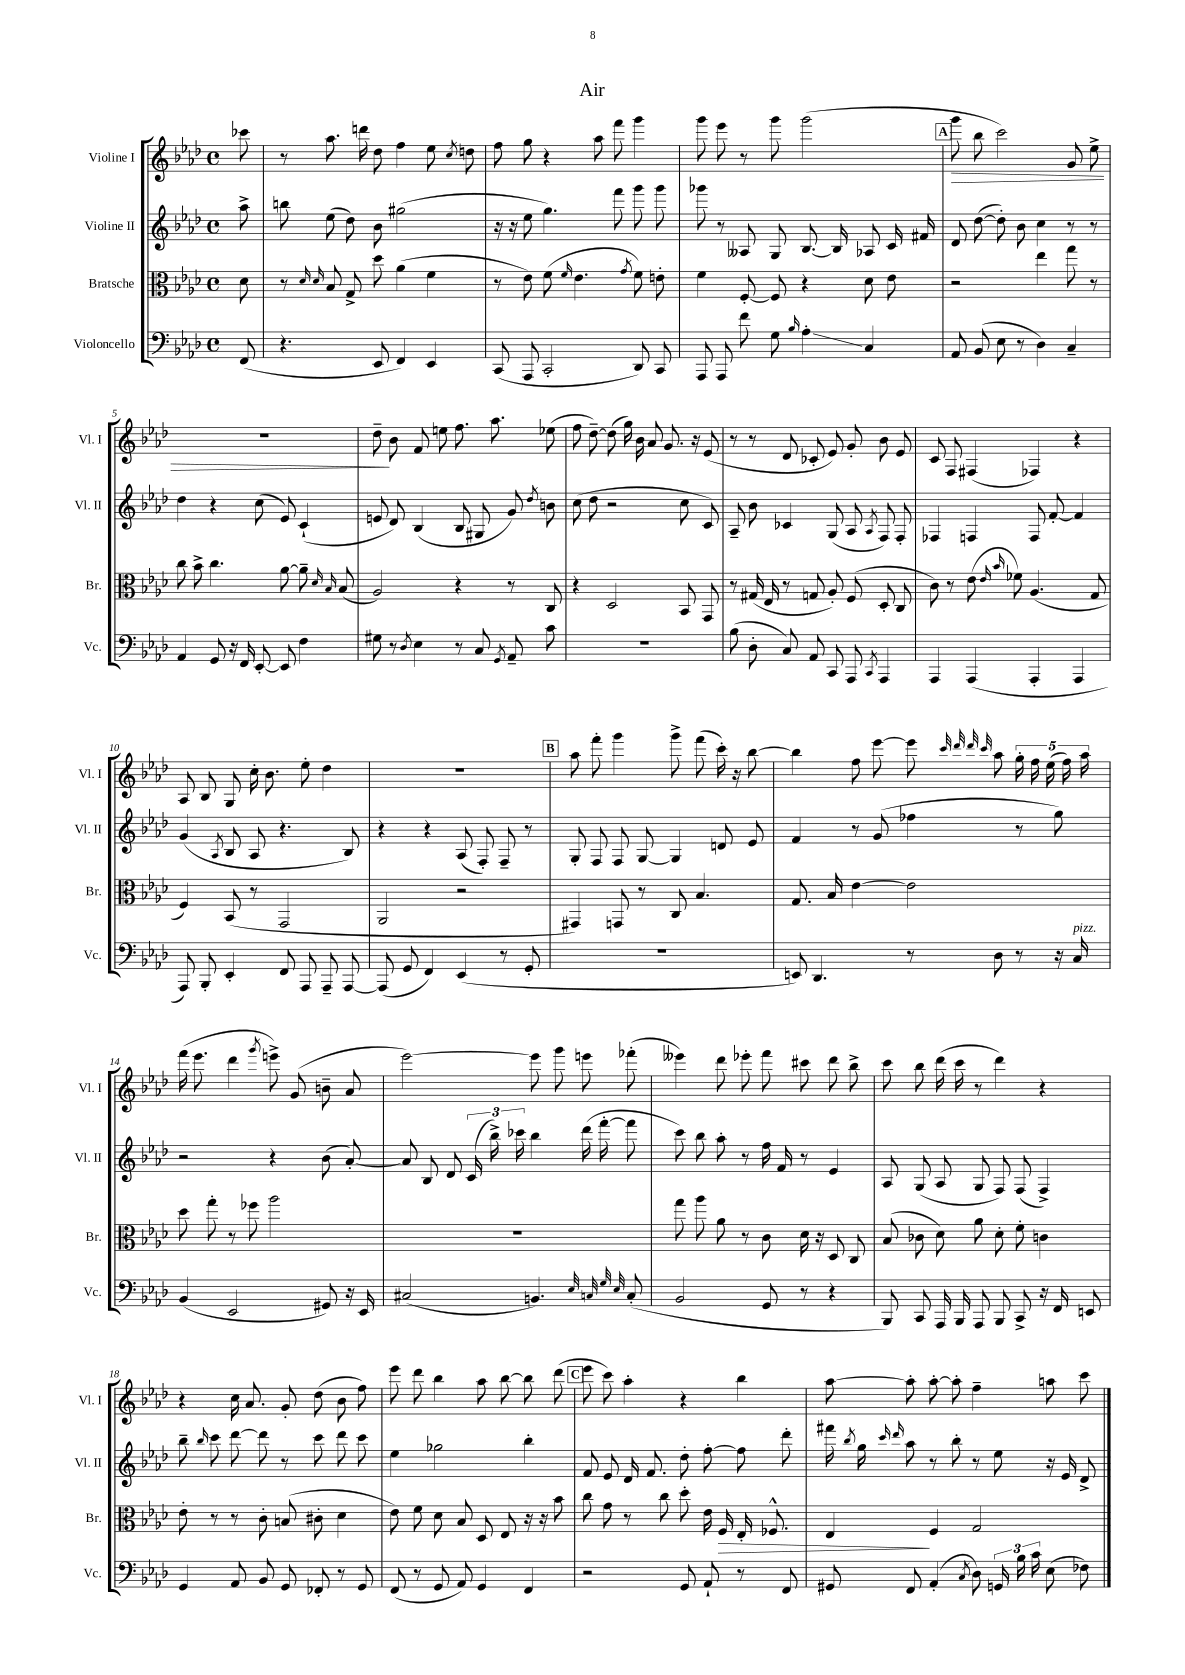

**kern	**kern	**kern	**kern
*staff4	*staff3	*staff2	*staff1
*clefF4	*clefC3	*clefG2	*clefG2
*k[b-e-a-d-]	*k[b-e-a-d-]	*k[b-e-a-d-]	*k[b-e-a-d-]
*M4/4	*M4/4	*M4/4	*M4/4
*met(c)	*met(c)	*met(c)	*met(c)
(8FF	8d-	8aa-^	8ccc-
=	=	=	=
4.r	8r	8bb	8r
.	16qqd-	.	.
.	16qqd-	.	.
.	8B-	(8ee-	8.aa-
.	8G^	8dd-)	.
.	.	.	16ddd
8EE-	8dd-	8b-	8dd-
4FF)	(4a-	(2gg#	4ff
4EE-	4f	.	8ee-
.	.	.	8qcc
.	.	.	8dd
=	=	=	=
(8CC	8r	16r	8ff
.	.	16r	.
8AAA-	8e-)	8ee-	8gg
2CC'	(8f	4.gg)	4r
.	16qqf	.	.
.	4.e-	.	.
.	.	.	8aa-
.	.	8fff	8fff
.	8qg	.	.
8DD-)	8f)	8ggg	4ggg
8CC	8e'	8ggg	.
=	=	=	=
8AAA-	4f	8ggg-	8ggg
8AAA-	.	8r	8eee-
8f	[8F'	8A--	8r
8G	8F]	8G	8ggg
16qqB-	.	.	.
4A-'	4r	[8.B-	(2ggg
.	.	16B-]	.
4C	8d-	8A-	.
.	8e-	16c	.
.	.	16f#	.
=	=	=	=
8AA-	2r	8d-	8ggg
(8BB-	.	([8dd-	8bb-
8E-	.	8dd-'])	2ccc)
8r	.	8b-	.
4D-)	4ee-	4cc	.
4C~	8gg	8r	8g
.	8r	8r	8ee-^
=	=	=	=
4AA-	8cc	4dd-	1r
.	8b-^	.	.
8GG	4.cc	4r	.
16r	.	.	.
16FF	.	.	.
[8EE-'	.	(8cc	.
8EE-]	[8a-	8e-)	.
4F	8a-~]	(4c`	.
.	16qqd-	.	.
.	16qqB-	.	.
.	(8B-	.	.
=	=	=	=
8G#	2A-)	8e	8dd-~
8r	.	8d-)	8b-
8qD-	.	.	.
4E-	.	(4B-	8f
.	.	.	8ee
8r	4r	8B-	8.ff
8C	.	8G#	.
.	.	.	8.aa-
8qGG	.	.	.
8AA-~	8r	8g)	.
.	.	8qdd-	.
8c	8C	8b	(8ee-
=	=	=	=
1r	4r	(8cc	8ff
.	.	8dd-	[8dd-~)
.	2D-	2r	(8dd-]
.	.	.	16gg)
.	.	.	16b-
.	.	.	8a-
.	.	.	8.g
.	8BB-	8cc	.
.	.	.	16r
.	8GG	8c)	(8e-
=	=	=	=
(8B-	8r	8A-~	8r
8D-'	(16G#	8b-	8r
.	16E-	.	.
8C)	8r	4c-	8d-
8AA-	8G	.	8c-'
8CC	8A-')	(8G	8e-)
8AAA-	(8F	8A-	8g'
8qCC	.	8qA-	.
4AAA-	8D-'	8F)	8b-
.	8C	8F'	8e-
=	=	=	=
4AAA-	8c)	4F-	8c
.	8r	.	8F
(4AAA-	(8e-	4F	(4F#
.	16qqe-	.	.
.	16qqb-	.	.
.	8f-)	.	.
4AAA-'	(4.A-	8F	4F-)
.	.	[8f'	.
4AAA-	.	4f]	4r
.	8G	.	.
=	=	=	=
8AAA-)	4F)	(4g	8A-
8BBB-'	.	.	8B-
.	.	8qA-	.
4EE-'	(8BB-	8B-	8G
.	8r	8A-	16cc'
.	.	.	8.b-
8FF	2GG	4.r	.
8AAA-	.	.	8ee-'
8AAA-~	.	.	4dd-
[8AAA-	.	8B-)	.
=	=	=	=
(8AAA-]	2AA-	4r	1r
8GG	.	.	.
4FF)	.	4r	.
(4EE-	2r	(8A-	.
.	.	8F')	.
8r	.	8F~	.
8GG'	.	8r	.
=	=	=	=
1r	4GG#)	8G'	8aa-
.	.	8F	8fff'
.	8GG	8F	4ggg
.	8r	[8G	.
.	8C	4G]	8ggg^
.	4.B-	.	(8fff
.	.	8d	16ccc')
.	.	.	16r
.	.	8e-	[8bb-
=	=	=	=
8EE)	8.G	4f	4bb-]
4.DD-	.	.	.
.	16B-	.	.
.	[4e-	8r	8ff
.	.	(8g	[8eee-
8r	2e-]	4ff-	8eee-]
.	.	.	32qqccc
.	.	.	32qqddd-
.	.	.	32qqddd-
.	.	.	32qqccc
8D-	.	.	8aa-
8r	.	8r	20gg'
.	.	.	20ff
.	.	.	(20ee-
16r	.	8gg)	.
.	.	.	20ff)
16C	.	.	.
.	.	.	20aa-
=	=	=	=
(4BB-	8dd-	2r	(16fff
.	.	.	8.eee-
.	8gg'	.	.
2EE-	8r	.	4ddd-
.	8ff-	.	.
.	.	.	8qggg
.	2aa-	4r	8eee^)
.	.	.	(8g
8GG#)	.	(8b-	8b~
16r	.	[8a-')	8a-
16EE-	.	.	.
=	=	=	=
(2C#	1r	8a-]	[2eee-)
.	.	8B-	.
.	.	8d-	.
.	.	(24c	.
.	.	24bb-^)	.
.	.	24ccc-	.
4.BB)	.	4bb-	8eee-]
.	.	.	8ggg
.	.	(16ddd-	8eee
.	.	[16fff'	.
32qqE-	.	.	.
32qqC	.	.	.
32qqG	.	.	.
32qqE-	.	.	.
(8C'	.	8fff]	(8fff-'
=	=	=	=
2BB-	8gg	8ccc)	4eee--)
.	8aa-	8bb-	.
.	8a-	8aa-'	8ddd-
.	8r	8r	8eee-'
8GG	8c	16ff	8fff
.	.	16f	.
8r	16d-	8r	8ccc#
.	16r	.	.
4r	8D-	4e-	8ddd-
.	8C	.	8bb-^
=	=	=	=
8BBB-)	(8B-	8A-	8ccc
8CC	8c-	(8G	8bb-
16AAA-	8d-)	8A-	(16ddd-
16BBB-	.	.	16ccc
8AAA-	8a-	8G	8r
8BBB-	8d-'	8F)	4ddd-)
8CC^	8f'	(8F	.
16r	4c	4F^)	4r
16FF	.	.	.
8EE	.	.	.
=	=	=	=
4GG	8e-'	8bb-~	4r
.	.	16qqbb-	.
.	8r	8ccc	.
8AA-	8r	[8ddd-	16cc
.	.	.	8.a-
8BB-	8c'	8ddd-]	.
8GG	(8B	8r	8g'
8FF-'	8c#'	8ccc	(8dd-
8r	4d-	8ddd-	8b-
8GG	.	8ccc	8ff)
=	=	=	=
(8FF	8e-)	4ee-	8eee-
8r	8f	.	8ddd-
8GG	8d-	2gg-	4bb-
8AA-)	8B-	.	.
4GG	8D-	.	8aa-
.	8E-	.	[8bb-
4FF	16r	4bb-'	8bb-]
.	16r	.	.
.	8b-	.	(8ddd-
=	=	=	=
2r	8cc	8f	8eee-
.	8g	8e-	8ccc)
.	8r	16d-	4aa-'
.	.	8.f	.
.	8cc	.	.
8GG	8dd-'	8dd-'	4r
8AA-`	16e-	[8ff'	.
.	16F	.	.
8r	16E-'	8ff]	4bb-
.	8.F-^^	.	.
8FF	.	8ddd-'	.
=	=	=	=
8GG#	4E-	16fff#	[8aa-
.	.	8qbb-	.
.	.	16gg	.
.	.	16qqccc	.
.	.	16qqddd-	.
8FF	.	8aa-	8aa-']
(4AA-'	4F	8r	[8aa-'
.	.	8bb-'	8aa-']
8qC	.	.	.
8D-)	2G	8r	4ff~
24GG	.	8ee-	.
24B-	.	.	.
24c	.	.	.
(8E-	.	16r	8aa
.	.	16e-	.
8F-)	.	8d-^	8ccc
==	==	==	==
*-	*-	*-	*-
